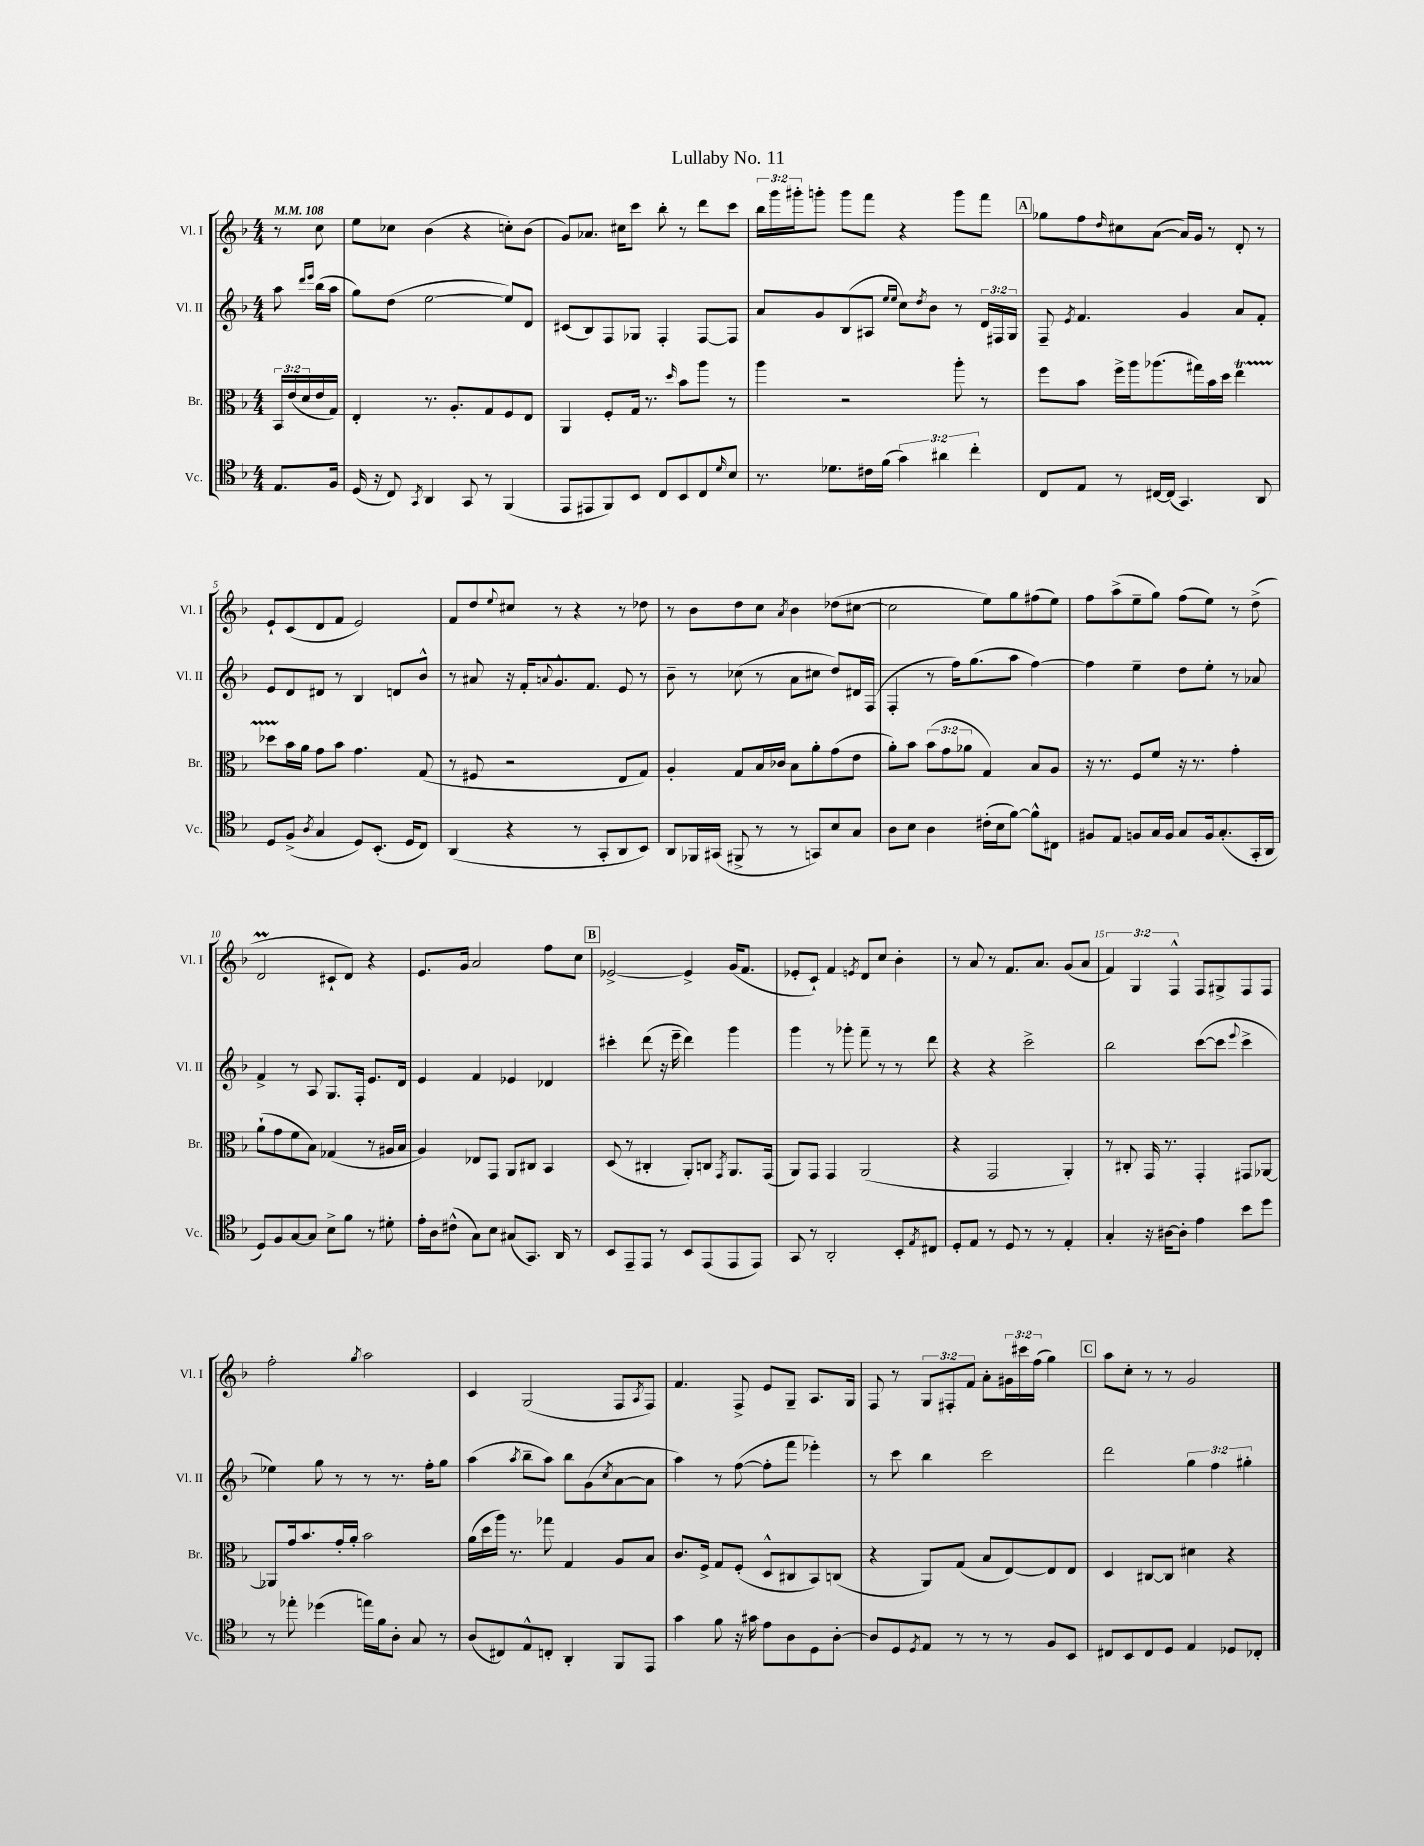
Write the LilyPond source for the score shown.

\header { title = "Lullaby No. 11" }
<<
\new StaffGroup <<
\new Staff = "s0" \with { instrumentName = "Vl. I" shortInstrumentName = "Vl. I" } {
    \clef treble \key f \major \numericTimeSignature \time 4/4 \override Staff.TupletNumber.text = #tuplet-number::calc-fraction-text \partial 4 \tempo 4 = 108
    r8 c''8 |
    e''8 ces''8 bes'4( r4 c''8-.) bes'8( |
    g'8) aes'8. cis''16 c'''8 bes''8-. r8 d'''8 c'''8 |
    \tuplet 3/2 { bes''16 g'''16 gis'''16-. } g'''8-. g'''8 f'''8 r4 g'''8 f'''8 |
    \mark \markup { \box "A" } ges''8 f''8 \grace { d''16 } cis''8 a'8~( a'16) g'16 r8 d'8-. r8 |
    e'8-! c'8( d'8 f'8 e'2) |
    f'8 d''8 \appoggiatura { e''8 } cis''8 r8 r4 r8 des''8 |
    r8 bes'8 d''8 c''8 \acciaccatura { a'8 } bes'4 des''8( cis''8~ |
    cis''2 e''8) g''8 fis''8( e''8) |
    f''8 a''8->( e''8-- g''8) f''8( e''8) r8 d''8->( |
    d'2\prall cis'8-! d'8) r4 |
    e'8. g'16 a'2 f''8 c''8 |
    \mark \markup { \box "B" } ees'2~-> ees'4-> g'16( f'8. |
    ees'8-. c'8-!) f'4 \acciaccatura { e'8 } d'8 c''8 bes'4-. |
    r8 a'8 r8 f'8. a'8. g'8( a'8 |
    \tuplet 3/2 { f'4) g4 f4-^ } f8 gis8-> f8 f8 |
    f''2-. \acciaccatura { g''8 } a''2 |
    c'4 g2( f8 \acciaccatura { a8 } f8) |
    f'4. f8-> e'8 g8-- a8. g16 |
    f8 r8 \tuplet 3/2 { g8 fis8-. f'8 } a'8-. \tuplet 3/2 { gis'16 cis'''16 f''16( } g''4) |
    \mark \markup { \box "C" } a''8 c''8-. r8 r8 g'2 \bar "|." |
}
\new Staff = "s1" \with { instrumentName = "Vl. II" shortInstrumentName = "Vl. II" } {
    \clef treble \key f \major \numericTimeSignature \time 4/4 \override Staff.TupletNumber.text = #tuplet-number::calc-fraction-text \partial 4
    a''8 \grace { d'''16 e'''16 } bes''16( a''16 |
    g''8) d''8( e''2~ e''8) d'8 |
    cis'8( bes8) f8 ges8 f4-. f8~ f8 |
    a'8 g'8 bes8( ais8 \grace { e''16 e''16 } c''8) \acciaccatura { d''8 } bes'8 r8 \tuplet 3/2 { d'16 fis16 g16 } |
    \mark \markup { \box "A" } f8-- \acciaccatura { e'8 } f'4. g'4 a'8 f'8-. |
    e'8 d'8 dis'8 r8 bes4 d'8 bes'8-^ |
    r8 ais'8 r16 f'16-. \appoggiatura { a'8 } g'8.-^ f'8. e'8 r8 |
    bes'8-- r8 ces''8( r8 a'8 cis''8 d''8) dis'16 f16( |
    f4-. r8 f''16) g''8.( a''8 f''4~) |
    f''4 e''4-- d''8 e''8-. r8 aes'8 |
    f'4-> r8 a8 g8. f16-. e'8. d'16 |
    e'4 f'4 ees'4 des'4 |
    \mark \markup { \box "B" } cis'''4-. d'''8( r16 e'''16-- d'''4) g'''4 |
    g'''4 r8 ges'''8-. f'''8-- r8 r8 d'''8 |
    r4 r4 c'''2-> |
    bes''2 c'''8~( c'''8 \appoggiatura { e'''8 } c'''4-> |
    ees''4) g''8 r8 r8 r8. f''16-. g''8 |
    a''4( \acciaccatura { a''8 } bes''8-- a''8) bes''8 g'8( \acciaccatura { c''8 } a'8~ a'8 |
    a''4) r8 f''8~( f''8-. f'''8 ees'''4-.) |
    r8 c'''8 bes''4 c'''2 |
    \mark \markup { \box "C" } d'''2 \tuplet 3/2 { g''4 f''4 gis''4-. } \bar "|." |
}
\new Staff = "s2" \with { instrumentName = "Br." shortInstrumentName = "Br." } {
    \clef alto \key f \major \numericTimeSignature \time 4/4 \override Staff.TupletNumber.text = #tuplet-number::calc-fraction-text \partial 4
    \tuplet 3/2 { bes,16 e'16( d'16 } e'16 g16) |
    e4-. r8. a8.-. g8 f8 e8 |
    a,4 f8-. g16 r8. \grace { d''16 } bes'8 a''8 r8 |
    a''4 r2 a''8-. r8 |
    \mark \markup { \box "A" } f''8 bes'8 f''16-> a''16 aes''8.( gis''16) bes'16 d''16 e''4\startTrillSpan |
    des''8 bes'16\stopTrillSpan a'16 g'8 bes'8 g'4. g8( |
    r8 fis8 r2 e8 g8) |
    a4-. g8 bes16 ces'16 bes8 a'8-. g'8( e'8 |
    a'8-.) bes'8 \tuplet 3/2 { bes'8( g'8 aes'8 } g4) bes8 a8 |
    r16 r8. f8 f'8 r16 r8. g'4-. |
    a'8-!( g'8 f'8 bes8) ges4( r8 ais16 bes16 |
    a4) ees8 g,8 a,8 cis8 bes,4 |
    \mark \markup { \box "B" } d8( r8 cis4-. a,8-.) c8 \acciaccatura { g,8 } a,8. g,16( |
    a,8) g,8 g,4 a,2( |
    r4 g,2 a,4-.) |
    r8 cis8-. g,16 r8. g,4-. gis,8 aes,8~ |
    aes,8 g'16 bes'8. g'16-. a'16-. bes'2 |
    a'16( d''16 a''16) r8. ges''8 g4 a8 bes8 |
    c'8. f16-> g8 f8-.( d8-^ cis8 bes,8) c8( |
    r4 a,8) g8( bes8 e8~) e8 e8 |
    \mark \markup { \box "C" } d4 cis8~ cis8 dis'4 r4 \bar "|." |
}
\new Staff = "s3" \with { instrumentName = "Vc." shortInstrumentName = "Vc." } {
    \clef tenor \key f \major \numericTimeSignature \time 4/4 \override Staff.TupletNumber.text = #tuplet-number::calc-fraction-text \partial 4
    e8. f16 |
    d16( r16 c8) \acciaccatura { g,8 } a,4 g,8 r8 f,4( |
    e,8 eis,8 f,8) bes,8 c8 bes,8 c8 \grace { d'16 } bes8 |
    r8. des'8. cis'16 f'16( \tuplet 3/2 { g'4) ais'4 c''4-. } |
    \mark \markup { \box "A" } c8 e8 r8 cis16~ cis16( g,4.) a,8 |
    d8 f8->( \acciaccatura { a8 } g4 d8) bes,8.-.( d16 c8) |
    a,4( r4 r8 g,8-. a,8 bes,8) |
    a,8 fes,16 gis,16( fis,8-> r8 r8 g,8) bes8 g8 |
    a8 bes8 a4 cis'16-.( bes16 f'8~) f'8-^ cis8 |
    fis8 e8 f8 g16 f16 g8 f16 g8.-.( g,16-. a,16 |
    d8) f8 g8~ g8 bes8-> f'8 r8 dis'8-. |
    e'16-. a16 cis'8-^( g8) bes8 gis8( g,8.) a,16 r8 |
    \mark \markup { \box "B" } bes,8 e,8-- e,8 r8 bes,8 e,8( e,8 e,8) |
    g,8 r8 a,2-. bes,8-. \acciaccatura { e8 } cis8 |
    d8-. e8 r8 d8 r8 r8 e4-. |
    g4-. r16 ais16~ ais8-. e'4 bes'8 d''8 |
    r8 ees''8-. des''4( e''16) f'16 a8-. g8 r8 |
    a8( cis8) e8-^ c8-. a,4-. f,8 e,8 |
    g'4 f'8 r16 gis'16 e'8 a8 d8 a8~-. |
    a8 d8 \acciaccatura { d8 } e8 r8 r8 r8 f8 bes,8 |
    \mark \markup { \box "C" } cis8 bes,8 cis8 d8 e4 des8 ces8-. \bar "|." |
}
>>
>>
\layout { \context { \Score \override BarNumber.break-visibility = ##(#f #t #t) barNumberVisibility = #(every-nth-bar-number-visible 5) } }
